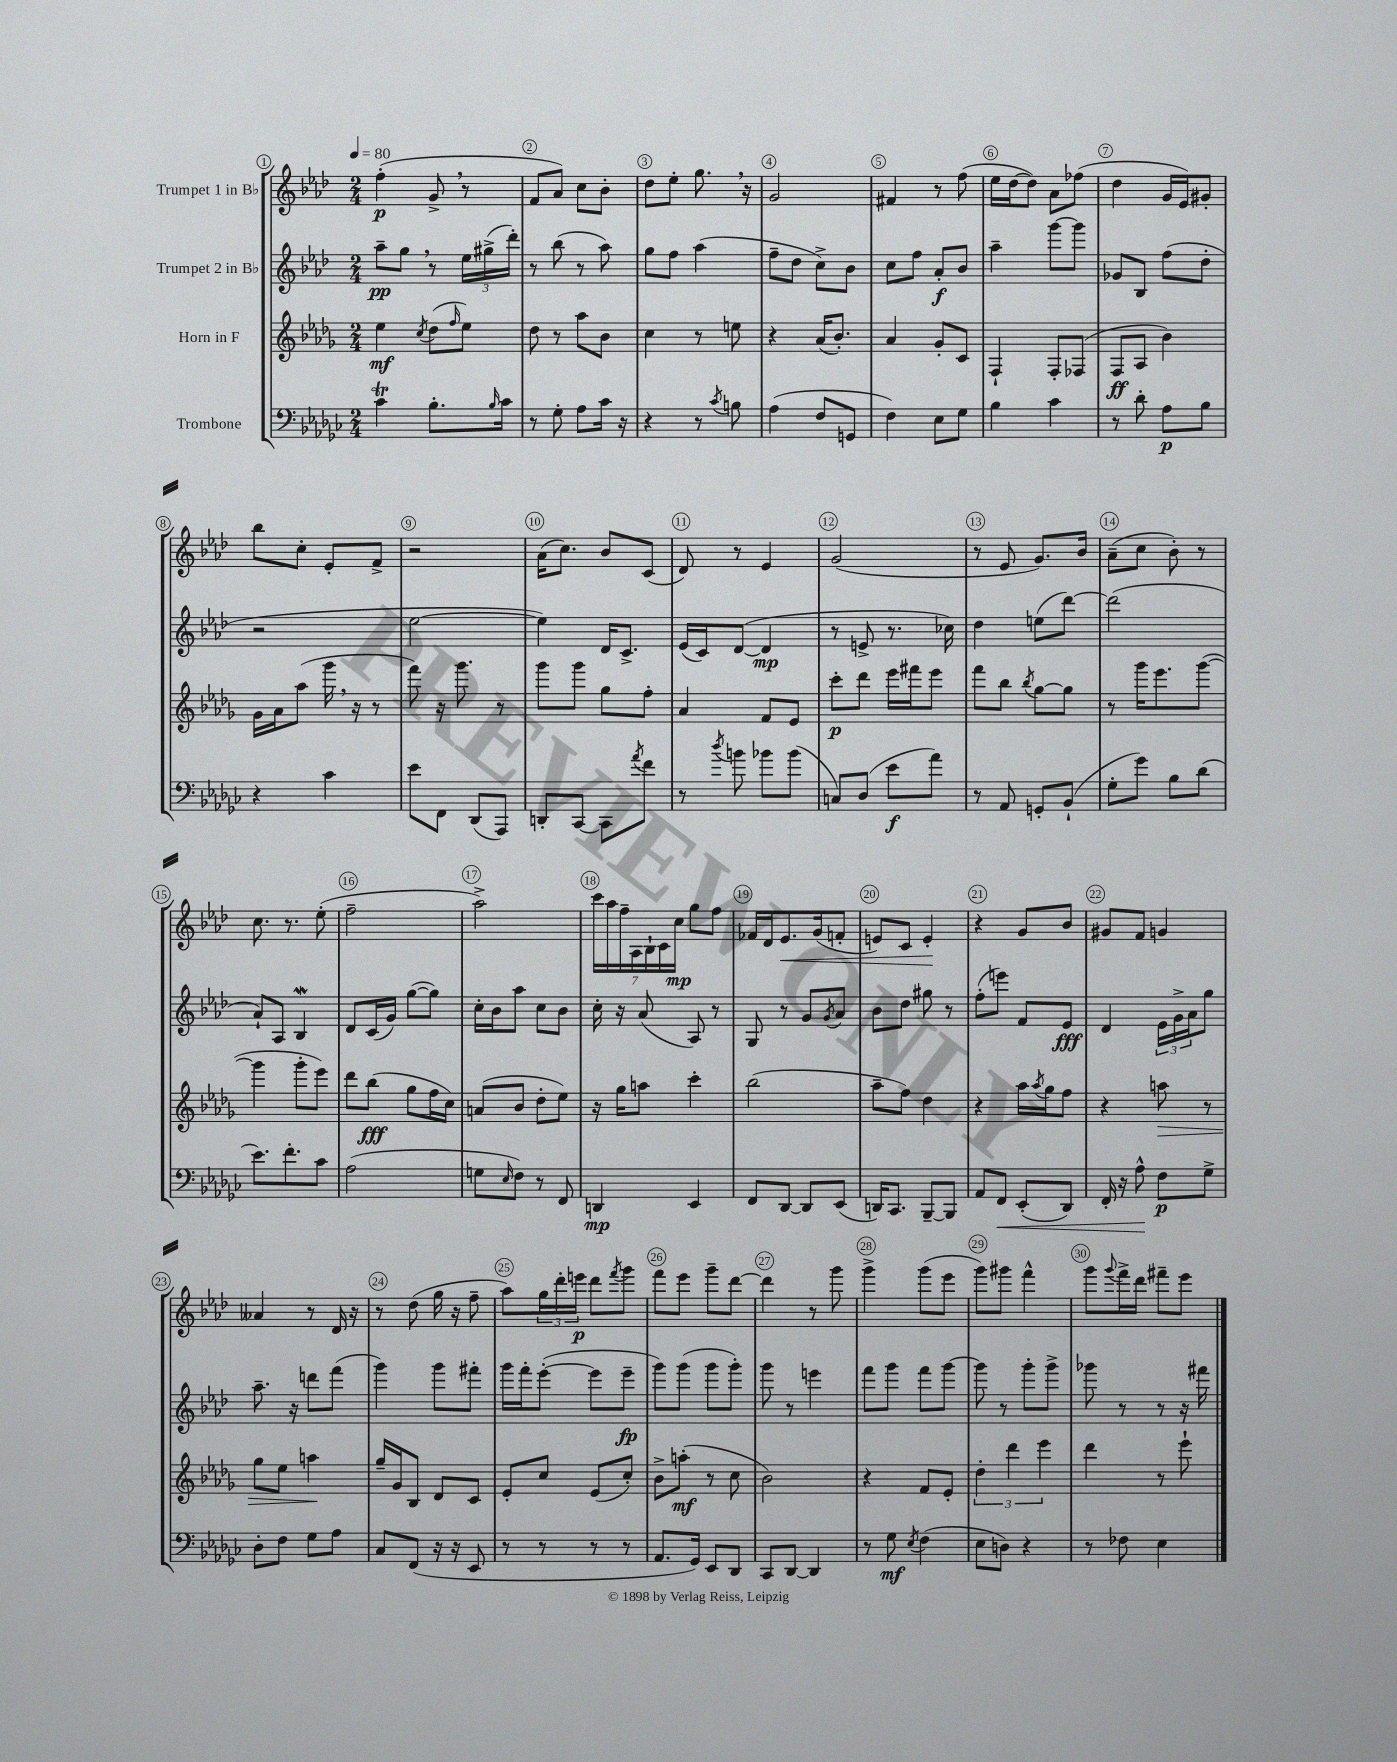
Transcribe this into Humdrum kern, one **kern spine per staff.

**kern	**dynam	**kern	**dynam	**kern	**dynam	**kern	**dynam
*part4	*part4	*part3	*part3	*part2	*part2	*part1	*part1
*staff4	*staff4	*staff3	*staff3	*staff2	*staff2	*staff1	*staff1
*I"Trombone	*	*I"Horn in F	*	*I"Trumpet 2 in B♭	*	*I"Trumpet 1 in B♭	*
*clefF4	*	*clefG2	*	*clefG2	*	*clefG2	*
*k[b-e-a-d-g-c-]	*	*k[b-e-a-d-g-]	*	*k[b-e-a-d-]	*	*k[b-e-a-d-]	*
*M2/4	*	*M2/4	*	*M2/4	*	*M2/4	*
*MM80	*	*MM80	*	*MM80	*	*MM80	*
=1	=1	=1	=1	=1	=1	=1	=1
4c-T\	.	4ee-\	mf	8aa-~\L	pp	(4ff'\	p
.	.	.	.	8gg,\J	.	.	.
.	.	8qcc/	.	.	.	.	.
8.B-'\L	.	(8dd-\L	.	8r	.	8g^,/	.
.	.	16qqff/	.	.	.	.	.
.	.	8ee-\J)	.	24ee-\LL	.	8r	.
.	.	.	.	(24gg#X^\	.	.	.
16qqB-/	.	.	.	.	.	.	.
16c-\Jk	.	.	.	.	.	.	.
.	.	.	.	24ddd-'\JJ)	.	.	.
=2	=2	=2	=2	=2	=2	=2	=2
8r	.	8dd-\	.	8r	.	8f/L	.
8G-'\	.	8r	.	(8bb-\	.	8a-/J)	.
8A-\L	.	8aa-\L	.	8r	.	8cc\L	.
16c-\Jk	.	8b-\J	.	8aa-\)	.	8b-'\J	.
16r	.	.	.	.	.	.	.
=3	=3	=3	=3	=3	=3	=3	=3
4r	.	4cc\	.	8gg\L	.	8dd-\L	.
.	.	.	.	8ff\J	.	8ee-'\J	.
8r	.	8r	.	(4aa-\	.	8.gg,\	.
8qc-/	.	.	.	.	.	.	.
8Bn\	.	8een\	.	.	.	.	.
.	.	.	.	.	.	16r	.
=4	=4	=4	=4	=4	=4	=4	=4
(4A-\	.	4r	.	8ff~\L	.	2g/	.
.	.	.	.	8dd-\J	.	.	.
8F/L	.	(16a-/KL	.	8cc^\L)	.	.	.
.	.	8.b-'/J)	.	.	.	.	.
8GGn/J	.	.	.	8b-\J	.	.	.
=5	=5	=5	=5	=5	=5	=5	=5
4F\)	.	4a-/	.	8cc\L	.	4f#X/	.
.	.	.	.	8ff\J	.	.	.
8E-\L	.	8g-'/L	.	8a-'/L	f	8r	.
8G-\J	.	8c/J	.	8b-/J	.	(8ff\	.
=6	=6	=6	=6	=6	=6	=6	=6
4B-\	.	4F`/	.	4aa-~\	.	16ee-\LL	.
.	.	.	.	.	.	[16dd-\J	.
.	.	.	.	.	.	8dd-\J])	.
4c-\	.	8F'/L	.	[8ggg\L	.	8a-\L	.
.	.	(8F-X/J	.	8ggg\J]	.	(8ff-X\J	.
=7	=7	=7	=7	=7	=7	=7	=7
8r	.	8F/L	ff	8g-X/L	.	4dd-\	.
8d-'\	.	8A-/J	.	8B-/J	.	.	.
8A-\L	p	4b-\)	.	(8ff\L	.	16g/LL	.
.	.	.	.	.	.	16e-/J)	.
8B-\J	.	.	.	8dd-'\J	.	8g#X'/J	.
!!LO:LB:g=z
=8	=8	=8	=8	=8	=8	=8	=8
4r	.	16g-\LL	.	2r	.	8bb-\L	.
.	.	16a-\J	.	.	.	.	.
.	.	(8aa-\J	.	.	.	8cc'\J	.
4c-\	.	16ggg-,\	.	.	.	8e-'/L	.
.	.	16r	.	.	.	.	.
.	.	8r	.	.	.	8f^/J	.
=9	=9	=9	=9	=9	=9	=9	=9
8e-\L	.	8fff\)	.	[2ee-\	.	2r	.
8FF\J	.	16r	.	.	.	.	.
.	.	8.ggg-\	.	.	.	.	.
(8DD-/L	.	.	.	.	.	.	.
8AAA-/J)	.	8r	.	.	.	.	.
=10	=10	=10	=10	=10	=10	=10	=10
8DDn'/L	.	8ggg-\L	.	4ee-\])	.	(16a-\KL	.
.	.	.	.	.	.	8.cc\J)	.
[8CC-/J	.	8ggg-\J	.	.	.	.	.
8CC-\L]	.	8gg-\L	.	16d-/KL	.	8b-/L	.
.	.	.	.	8.c^/J	.	.	.
8qa-/	.	.	.	.	.	.	.
8f\J	.	8ff'\J	.	.	.	(8c/J	.
=11	=11	=11	=11	=11	=11	=11	=11
8r	.	4a-/	.	(16e-/LL	.	8d-/)	.
.	.	.	.	16c/J)	.	.	.
8qdd-/	.	.	.	.	.	.	.
8bn\	.	.	.	([8d-/J	.	8r	.
8b-X\L	.	8f/L	.	4d-/]	mp	4e-/	.
(8b-\J	.	8e-/J	.	.	.	.	.
=12	=12	=12	=12	=12	=12	=12	=12
8Cn/L)	.	8ccc'\L	p	8r	.	(2g/	.
(8D-/J	.	8ddd-\J	.	8en^/	.	.	.
8e-\L	f	16eee-\LL	.	8.r	.	.	.
.	.	16fff#X\J	.	.	.	.	.
8a-\J)	.	8eee-\J	.	.	.	.	.
.	.	.	.	16cc-X\)	.	.	.
=13	=13	=13	=13	=13	=13	=13	=13
8r	.	8fff\L	.	4dd-\	.	8r	.
8AA-/	.	8bb-\J	.	.	.	8e-/	.
.	.	8qbb-/	.	.	.	.	.
8GGn'/L	.	[8gg-\L	.	(8een\L	.	8.g/L)	.
(8BB-`/J	.	8gg-\J]	.	[8ddd-\J)	.	.	.
.	.	.	.	.	.	16b-/Jk	.
=14	=14	=14	=14	=14	=14	=14	=14
8G-'\L	.	8r	.	(2ddd-\]	.	(8a-~\L	.
8g-\J)	.	16ggg-\KL	.	.	.	8cc\J	.
.	.	8.eee-\	.	.	.	.	.
8B-\L	.	.	.	.	.	8b-'\)	.
(8d-\J	.	([8ggg-\J	.	.	.	8r	.
!!LO:LB:g=z
=15	=15	=15	=15	=15	=15	=15	=15
8.e-\L)	.	4ggg-\]	.	8a-`/L)	.	8.cc\	.
.	.	.	.	8A-/J	.	.	.
8.f'\	.	.	.	.	.	8.r	.
.	.	8ggg-'\L	.	4B-W/	.	.	.
8c-\J	.	8eee-\J)	.	.	.	(8ee-'\	.
=16	=16	=16	=16	=16	=16	=16	=16
(2A-\	.	8ddd-\L	.	8d-/L	.	2ff~\	.
.	.	(8bb-\J	fff	(16c/L	.	.	.
.	.	.	.	16g/JJ)	.	.	.
.	.	8gg-\L	.	([8gg\L	.	.	.
.	.	16ff\L	.	8gg\J])	.	.	.
.	.	16cc\JJ)	.	.	.	.	.
=17	=17	=17	=17	=17	=17	=17	=17
8Gn\L	.	(8an/L	.	16cc'\LL	.	2aa-^\)	.
.	.	.	.	16b-\J	.	.	.
16qqE-/	.	.	.	.	.	.	.
8F\J)	.	8b-/J	.	8aa-\J	.	.	.
8r	.	8dd-'\L	.	8cc\L	.	.	.
8FF/	.	8ee-\J)	.	8b-\J	.	.	.
=18	=18	=18	=18	=18	=18	=18	=18
4DDn/	mp	16r	.	16cc'\	.	28ccc\LL	.
.	.	.	.	.	.	28aa-\	.
.	.	16gg-\KL	.	16r	.	.	.
.	.	.	.	.	.	28ff~\	.
.	.	.	.	.	.	28A-\	.
.	.	8aan\J	.	(8a-/	.	.	.
.	.	.	.	.	.	28B-`\	.
.	.	.	.	.	.	28c\	.
.	.	.	.	.	.	28cc\JJ	mp
4EE-/	.	4ccc'\	.	8A-/)	.	8gg\L	.
.	.	.	.	8r	.	8ff\J	.
=19	=19	=19	=19	=19	=19	=19	=19
8FF/L	.	(2bb-\	.	8G/	.	16f-X/LL	.
.	.	.	.	.	.	16d-/J	.
!	!	!	!	!	!	!	!LO:HP:b
[8DD-/J	.	.	.	8r	.	8.e-/	<
8DD-/L]	.	.	.	8g/L	.	.	.
.	.	.	.	.	.	(16g/k	.
.	.	.	.	8qg/	.	.	.
(8EE-/J	.	.	.	8a-/J	.	8fn'/J	.
=20	=20	=20	=20	=20	=20	=20	=20
16DDn/KL)	.	8aa-~\L	.	8b-\L	.	8en/L)	.
8.CC-/J	.	.	.	.	.	.	.
.	.	8ff\J)	.	8dd-\J	.	8c/J	.
[8BBB-~/L	.	4dd-\	.	8gg#X\	.	4e'/	.
8BBB-/J]	.	.	.	8r	.	.	.
.	.	.	.	.	.	.	[
=21	=21	=21	=21	=21	=21	=21	=21
8AA-/L	.	4r	.	(8ff'\L	.	4r	.
!	!LO:HP:b	!	!	!	!	!	!
8FF/J	<	.	.	8eeen\J)	.	.	.
(8EE-'/L	.	16aa-\LL	.	8f/L	.	8g/L	.
.	.	8qaa-/	.	.	.	.	.
.	.	16gg-\J	.	.	.	.	.
8DD-/J)	.	8ff\J	.	8e-/J	fff	8b-/J	.
=22	=22	=22	=22	=22	=22	=22	=22
16FF'/	.	4r	.	4d-/	.	8g#X/L	.
16r	.	.	.	.	.	.	.
8A-^^\	.	.	.	.	.	8f/J	.
!	!	!	!LO:HP:b	!	!	!	!
8F\L	[ p	8aan\	>	24e-\LL	.	4gn/	.
.	.	.	.	24g^\	.	.	.
.	.	.	.	24a-\J	.	.	.
8G-^\J	.	8r	.	8gg\J	.	.	.
!!LO:LB:g=z
=23	=23	=23	=23	=23	=23	=23	=23
8D-'\L	.	8gg-\L	.	8.aa-~\	.	4a--X/	.
8F\J	.	8ee-\J	.	.	.	.	.
.	.	.	.	16r	.	.	.
8G-\L	.	4aan\	.	8dddn\L	.	8r	.
8A-\J	.	.	.	(8fff\J	.	16d-/	.
.	.	.	.	.	.	16r	.
.	.	.	]	.	.	.	.
=24	=24	=24	=24	=24	=24	=24	=24
8C-/L	.	16gg-~/LL	.	4ggg\)	.	8r	.
.	.	16g-/J	.	.	.	.	.
(8FF/J	.	8B-/J	.	.	.	(8dd-\	.
16r	.	8d-/L	.	8ggg\L	.	16gg\	.
16r	.	.	.	.	.	16r	.
8EE-/	.	8c/J	.	8fff#X'\J	.	8ff~\	.
=25	=25	=25	=25	=25	=25	=25	=25
8r	.	8e-'/L	.	16ggg\LL	.	8aa-\L)	.
.	.	.	.	16fff'\J	.	.	.
8r	.	8cc/J	.	([8eee-'\J	.	24gg\L	.
.	.	.	.	.	.	24ddd-'\	.
.	.	.	.	.	.	24eeen\JJ	p
8r	.	(8e-/L	.	8eee-\L]	.	8ddd-\L	.
.	.	.	.	.	.	8qfff/	.
8r	.	8cc'/J)	.	8eee-~\J	fp	8ggg\J	.
=26	=26	=26	=26	=26	=26	=26	=26
8.AA-/L	.	8b-^\L	.	8ggg\L)	.	8fff\L	.
.	.	(8aan'\J	mf	(8ggg\J	.	8eee-\J	.
16GG-/Jk)	.	.	.	.	.	.	.
8EE-/L	.	8r	.	8ggg\L	.	8ggg~\L	.
8DD-/J	.	8cc\	.	8ggg'\J)	.	[8ddd-\J	.
=27	=27	=27	=27	=27	=27	=27	=27
8CC-/L	.	2b-\)	.	8ggg\	.	4ddd-\]	.
[8DD-/J	.	.	.	8r	.	.	.
4DD-/]	.	.	.	4eeen\	.	8r	.
.	.	.	.	.	.	8ggg\	.
=28	=28	=28	=28	=28	=28	=28	=28
8r	.	4r	.	8fff\L	.	4ggg^\	.
8G-\	mf	.	.	8ggg\J	.	.	.
8qE-/	.	.	.	.	.	.	.
(4F\	.	8f/L	.	8fff\L	.	(8ggg\L	.
.	.	8e-'/J	.	[8ggg\J	.	8eee-\J	.
=29	=29	=29	=29	=29	=29	=29	=29
8E-\L	.	6dd-'\	.	8ggg\]	.	8ggg\L)	.
8Dn\J)	.	.	.	8r	.	8ggg#X\J	.
.	.	6ddd-\	.	.	.	.	.
4r	.	.	.	8ggg'\L	.	4fff^^\	.
.	.	6eee-\	.	.	.	.	.
.	.	.	.	8ggg^\J	.	.	.
=30	=30	=30	=30	=30	=30	=30	=30
8r	.	4ddd-\	.	8ggg-X\	.	8ggg\L	.
.	.	.	.	.	.	8qqggg/	.
8F-X\	.	.	.	8r	.	16fff^\L	.
.	.	.	.	.	.	16ddd-\JJ	.
4E-\	.	8r	.	8r	.	8fff#X~\L	.
.	.	8eee-`\	.	16r	.	8eee-\J	.
.	.	.	.	16fff#X\	.	.	.
==	==	==	==	==	==	==	==
*-	*-	*-	*-	*-	*-	*-	*-
